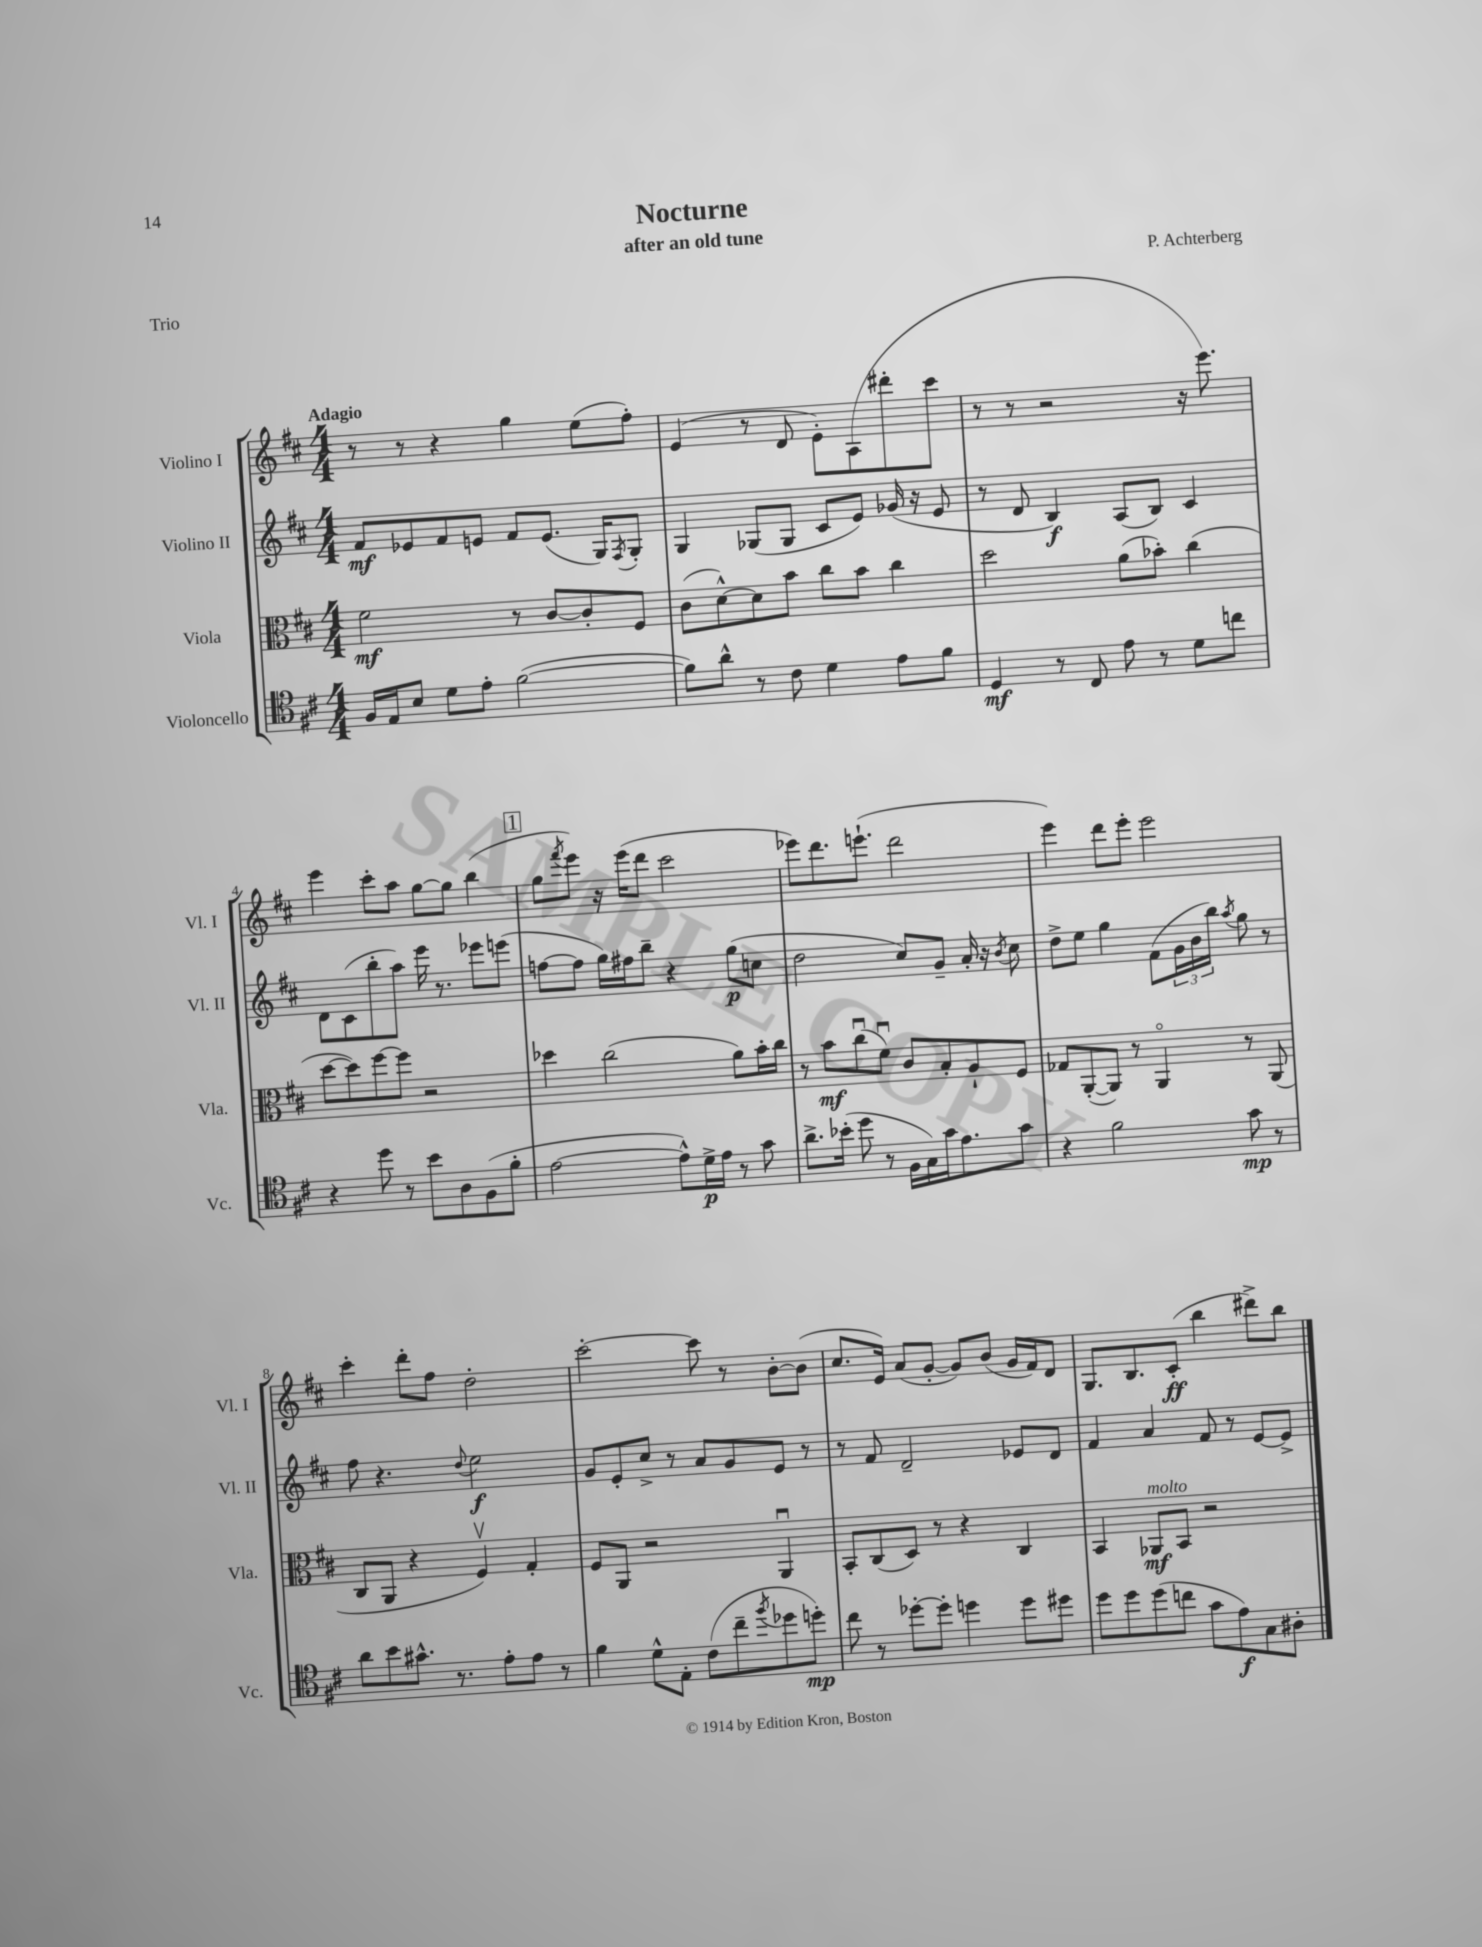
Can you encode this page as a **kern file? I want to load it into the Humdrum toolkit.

**kern	**kern	**kern	**kern
*staff4	*staff3	*staff2	*staff1
*clefC4	*clefC3	*clefG2	*clefG2
*k[f#c#]	*k[f#c#]	*k[f#c#]	*k[f#c#]
*M4/4	*M4/4	*M4/4	*M4/4
16F#/LL	2f#\	8f#/L	8r
16E/J	.	.	.
8B/J	.	8e-/	8r
8d\L	.	8f#/	4r
8e'\J	.	8e/J	.
([2f#\	8r	8f#/L	4gg\
.	[8c#/L	(8.e/J	.
.	8c#'/]	.	(8ee\L
.	.	16G/LK)	.
.	.	8qF#/	.
.	8F#/J	8G'/J	8ff#'\J)
=	=	=	=
8f#\]L)	(8c#\L	4G/	(4e/
8a^^\J	[8d^^\)	.	.
8r	8d\]	(8G-/L	8r
8c#\	8b\J	8G-/J	8d/
4d\	8cc#\L	8c#/L	8e'\L)
.	8b\J	8e/J)	(8A\
8e\L	4cc#\	(16g-/	8ddd#'\
.	.	16r	.
8f#\J	.	8e/	8ccc#\J
=	=	=	=
4D/	2dd\	8r	8r
.	.	8d/	8r
8r	.	4B/)	2r
8C#/	.	.	.
8e\	(8a\L	(8A/L	.
8r	8b-'\J)	8B/J)	.
8d\L	(4cc#\	4c#/	16r
.	.	.	8.eee\)
8cc\J	.	.	.
=	=	=	=
4r	[8dd\L	8d\L	4eee\
.	8dd\])	(8c#\	.
8dd\	[8ff#\	8bb'\	8ccc#'\L
8r	8ff#\]J	8aa\J)	8aa\J
8b\L	2r	16eee\	[8gg\L
.	.	8.r	.
8A\	.	.	8gg\]J
(8F#\	.	8eee-\L	(4bb\
8f#'\J	.	(8eee\J	.
=	=	=	=
[2e\	4dd-\	[8ff\L	8gg\L
.	.	.	8qfff#/
.	.	8ff\]J	8eee\J)
.	(2cc#\	16gg\LL)	16r
.	.	16ff#\J	(16eee\LK
.	.	8bb~\J	8ddd\J
8e^^\]L)	.	4r	2ccc#\
16d^\L	.	.	.
16e\JJ	.	.	.
8r	8a\L)	(8gg\L	.
8g\	16b'\L	8cc\J	.
.	16cc#\JJ	.	.
=	=	=	=
8.a^\L	8r	2dd\	8eee-\L)
.	8b\L	.	8.ddd\
(16b-'\Jk	.	.	.
8dd\	(8cc#u\	.	.
.	.	.	(8.eee`\J
8r	8f#u\J)	.	.
16F#\LL	8c#/L	8cc#/L)	2ddd\
16G\)	.	.	.
16g\J	8B'/	8g~/J	.
8.e\	.	.	.
.	8A`/	16a'/	.
.	.	16r	.
.	.	8qb/	.
8g\J	8F#/J	8cc#\	.
=	=	=	=
4r	8G-/L	8dd^\L	4eee\)
.	([8AA'/	8ee\J	.
2f#\	8AA/]J)	4gg\	8ddd\L
.	8r	.	8eee'\J
.	4AAo/	(8f#\L	2eee\
.	.	24g\L	.
.	.	24b\	.
.	.	24bb\JJ)	.
.	.	8qaa/	.
8g\	8r	8gg\	.
8r	(8AA/	8r	.
=	=	=	=
8a\L	8C#/L	8ff#\	4ccc#'\
8b\	8AA/J	4.r	.
8.g#^^\J	4r	.	8ddd'\L
.	.	.	8ff#\J
8.r	.	.	.
.	.	8qqdd/	.
.	4F#v/)	2ee\	2dd'\
8e'\L	.	.	.
8e\J	4G'/	.	.
8r	.	.	.
=	=	=	=
4f#\	8F#/L	8g/L	[2ccc#'\
.	8AA/J	8e'/	.
8d^^\L	2r	8cc#^/J	.
8E'\J	.	8r	.
(8c#\L	.	8a/L	8ccc#\]
8cc#~\	.	8g/	8r
8qff#/	.	.	.
8dd-\	4AAu/	8e/J	[8b'\L
8dd'\J)	.	8r	(8b\]J
=	=	=	=
8cc#\	8BB'/L	8r	8.cc#/L
8r	(8C#/	8f#/	.
.	.	.	16e/Jk)
[8dd-'\L	8D/J)	2d~/	(8a/L
8dd-'\]J	8r	.	[8g'/J
4dd\	4r	.	8g/]L)
.	.	.	(8b/J
8dd\L	4C#/	8e-/L	16g/LL
.	.	.	16f#/J)
8dd#\J	.	8d/J	8d/J
=	=	=	=
8dd\L	4BB/	4f#/	8.G/L
8dd\	.	.	.
.	.	.	8.B/
(8dd\	8AA-/L	4a/	.
8cc\J	8BB/J	.	(8c#'/J
8g\L	2r	8f#/	4bb\
8e\)	.	8r	.
8G\	.	[8e/L	8ddd#^\L)
8A#'\J	.	8e^/]J	8bb\J
==	==	==	==
*-	*-	*-	*-
